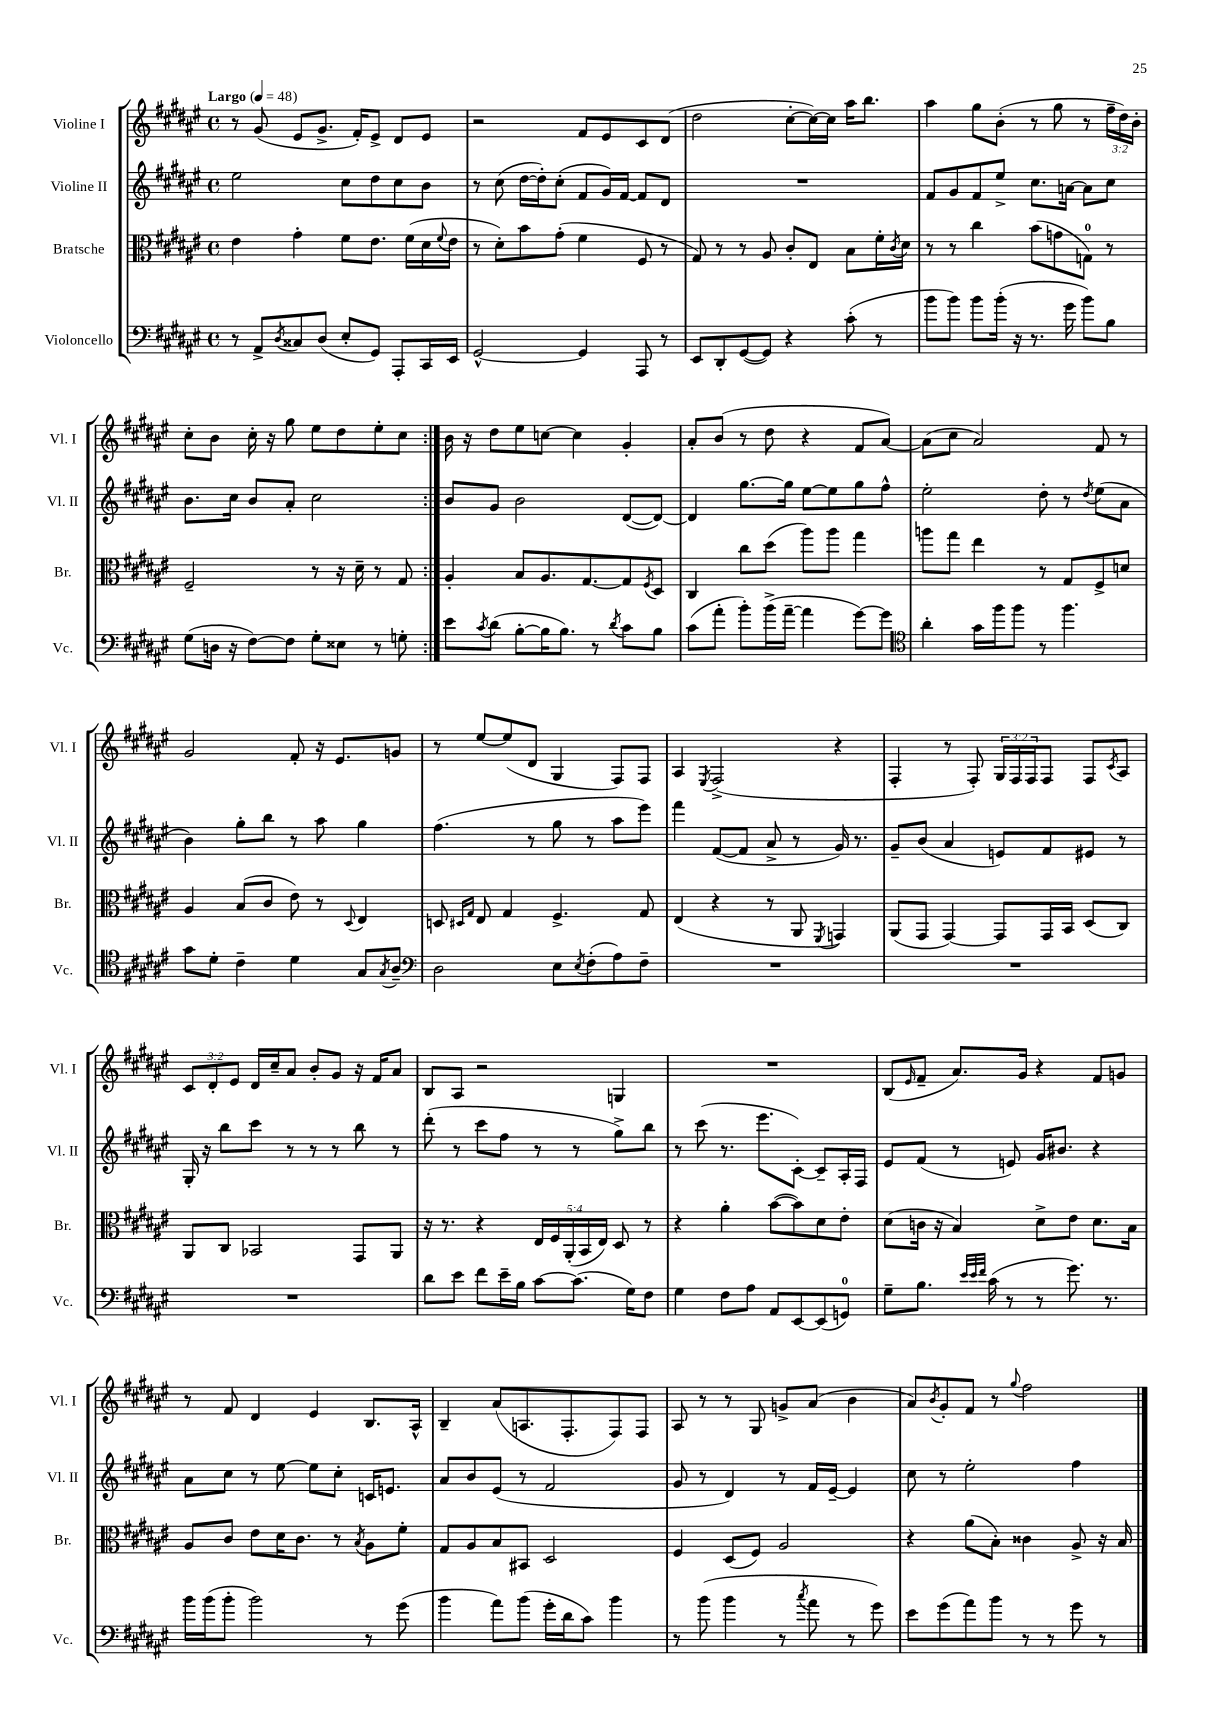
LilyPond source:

<<
\new StaffGroup <<
\new Staff = "s0" \with { instrumentName = "Violine I" shortInstrumentName = "Vl. I" } {
    \clef treble \key fis \major \defaultTimeSignature \time 4/4 \override Staff.TupletNumber.text = #tuplet-number::calc-fraction-text \tempo "Largo" 4 = 48
    \repeat volta 2 { r8 gis'8( eis'8 gis'8.-> fis'16-.) eis'8-> dis'8 eis'8 |
    r2 fis'8 eis'8 cis'8 dis'8( |
    dis''2 cis''8~-. cis''16~) cis''16 ais''16 b''8. |
    ais''4 gis''8 b'8-.( r8 gis''8 r8 \tuplet 3/2 { fis''16-- dis''16) b'16-. } |
    cis''8-. b'8 cis''16-. r16 gis''8 eis''8 dis''8 eis''8-. cis''8 | }
    b'16 r16 dis''8 eis''8 c''8~ c''4 gis'4-. |
    ais'8-. b'8( r8 dis''8 r4 fis'8 ais'8~) |
    ais'8( cis''8 ais'2) fis'8 r8 |
    gis'2 fis'8-. r16 eis'8. g'8 |
    r8 eis''8~ eis''8( dis'8 gis4 fis8) fis8 |
    ais4 \acciaccatura { eis8 } fis2->( r4 |
    fis4-. r8 fis8-.) \tuplet 3/2 { gis16 fis16 fis16 } fis8 fis8 \acciaccatura { cis'8 } ais8 |
    \tuplet 3/2 { cis'8 dis'8-. eis'8 } dis'16 cis''16-- ais'8 b'8-. gis'8 r16 fis'16 ais'8 |
    b8 ais8 r2 g4 |
    R1 |
    b8( \grace { eis'16 } fis'8-- ais'8.) gis'16 r4 fis'8 g'8 |
    r8 fis'8 dis'4 eis'4 b8. ais16-^ |
    b4-- ais'8( a8. fis8.-. fis8) fis8 |
    ais8 r8 r8 gis8 g'8-> ais'8( b'4 |
    ais'8) \acciaccatura { b'8 } gis'8-. fis'8 r8 \appoggiatura { gis''8 } fis''2 \bar "|." |
}
\new Staff = "s1" \with { instrumentName = "Violine II" shortInstrumentName = "Vl. II" } {
    \clef treble \key fis \major \defaultTimeSignature \time 4/4
    \repeat volta 2 { eis''2 cis''8 dis''8 cis''8 b'8 |
    r8 cis''8( dis''16~ dis''16-.) cis''8-.( fis'8 gis'16) fis'16~ fis'8 dis'8 |
    R1 |
    fis'8 gis'8 fis'8 eis''8-> cis''8. a'16~ a'8 cis''8 |
    b'8. cis''16 b'8 ais'8-. cis''2 | }
    b'8 gis'8 b'2 dis'8~( dis'8~) |
    dis'4 gis''8.~ gis''16 eis''8~ eis''8 gis''8 fis''8-^ |
    eis''2-. dis''8-. r8 \acciaccatura { dis''8 } eis''8( ais'8 |
    b'4) gis''8-. b''8 r8 ais''8 gis''4 |
    fis''4.( r8 gis''8 r8 ais''8 eis'''8) |
    fis'''4 fis'8~( fis'8 ais'8-> r8 gis'16) r8. |
    gis'8-- b'8( ais'4 e'8) fis'8 eis'8 r8 |
    gis16-. r16 b''8 cis'''8 r8 r8 r8 b''8 r8 |
    dis'''8-.( r8 cis'''8 fis''8 r8 r8 gis''8->) b''8 |
    r8 cis'''8( r8. eis'''8. cis'8~-.) cis'8-- ais16-. fis16 |
    eis'8 fis'8( r8 e'8) gis'16 bis'8. r4 |
    ais'8 cis''8 r8 eis''8~ eis''8 cis''8-. c'16 e'8. |
    ais'8 b'8 eis'8( r8 fis'2 |
    gis'8 r8 dis'4) r8 fis'16 eis'16~-- eis'4 |
    cis''8 r8 eis''2-. fis''4 \bar "|." |
}
\new Staff = "s2" \with { instrumentName = "Bratsche" shortInstrumentName = "Br." } {
    \clef alto \key fis \major \defaultTimeSignature \time 4/4 \override Staff.TupletNumber.text = #tuplet-number::calc-fraction-text
    \repeat volta 2 { eis'4 gis'4-. fis'8 eis'8. fis'16( dis'16 \appoggiatura { fis'8 } eis'16 |
    r8 dis'8-.) b'8 gis'8-.( fis'4 fis8 r8 |
    gis8) r8 r8 ais8 cis'8-. eis8 b8 fis'16-. \acciaccatura { cis'8 } dis'16 |
    r8 r8 cis''4 b'8( g'8 g8-0) r8 |
    fis2-- r8 r16 dis'16-- r8 gis8 | }
    ais4-. b8 ais8. gis8.~ gis8 \acciaccatura { fis8 } dis8 |
    cis4 cis''8 dis''8( ais''8) ais''8 gis''4 |
    a''8 gis''8 eis''4 r8 gis8 fis8-> d'8 |
    ais4 b8( cis'8 eis'8) r8 \appoggiatura { dis8 } eis4 |
    d8 \grace { dis16 gis16 } eis8 gis4 fis4.-> gis8 |
    eis4( r4 r8 ais,8 \acciaccatura { fis,8 } g,4) |
    ais,8( gis,8 gis,4~) gis,8 gis,16 b,16 dis8( cis8) |
    ais,8 cis8 bes,2 gis,8 ais,8 |
    r16 r8. r4 \tuplet 5/4 { eis16 fis16 ais,16-.( b,16 eis16) } dis8 r8 |
    r4 ais'4-. b'8~( b'8) dis'8 eis'8-. |
    dis'8( c'16 r16 b4) dis'8-> eis'8 dis'8. b16 |
    ais8 cis'8 eis'8 dis'16 cis'8. r8 \acciaccatura { b8 } ais8 fis'8-. |
    gis8 ais8 b8 bis,8 dis2 |
    fis4 dis8( fis8) ais2 |
    r4 ais'8( b8-.) cisis'4 ais8-> r16 b16 \bar "|." |
}
\new Staff = "s3" \with { instrumentName = "Violoncello" shortInstrumentName = "Vc." } {
    \clef bass \key fis \major \defaultTimeSignature \time 4/4
    \repeat volta 2 { r8 ais,8-> \acciaccatura { dis8 } cisis8 dis8( eis8-. gis,8) ais,,8-. cis,16 eis,16 |
    gis,2~-^ gis,4 ais,,8 r8 |
    eis,8 dis,8-. gis,8~( gis,8) r4 cis'8-.( r8 |
    b'8 b'8) b'8 b'16-.( r16 r8. gis'16 b'8) b8 |
    gis8( d16 r16 fis8~) fis8 gis8-. eisis8 r8 g8-. | }
    eis'8 \acciaccatura { cis'8 } dis'8( b8~-. b16 b8.) r8 \acciaccatura { dis'8 } cis'8 b8 |
    cis'8( ais'8-. b'8-.) b'16->( ais'16~-- ais'4 gis'8~) gis'8 |
    \clef tenor ais'4-. gis'16 fis''16 fis''8 r8 fis''4. |
    gis'8 dis'8-. cis'4-- dis'4 gis8 \acciaccatura { gis8 } ais8-- |
    \clef bass dis2 eis8 \acciaccatura { eis8 } fis8-.( ais8) fis8-- |
    R1 |
    R1 |
    R1 |
    dis'8 eis'8 fis'8 eis'16-- b16 cis'8~ cis'8.( gis16) fis8 |
    gis4 fis8 ais8 ais,8 eis,8~ eis,8( g,8-0) |
    gis8-- b8. \grace { eis'32 eis'32 fis'32 } cis'16( r8 r8 gis'8.) r8. |
    b'16 b'16( b'8-. b'2) r8 gis'8( |
    b'4 ais'8) b'8( gis'16-. dis'16 cis'8) b'4 |
    r8 b'8( b'4 r8 \acciaccatura { cis''8 } ais'8 r8 gis'8) |
    eis'8 gis'8( ais'8) b'8 r8 r8 gis'8 r8 \bar "|." |
}
>>
>>
\layout { \context { \Score \remove "Bar_number_engraver" } }
